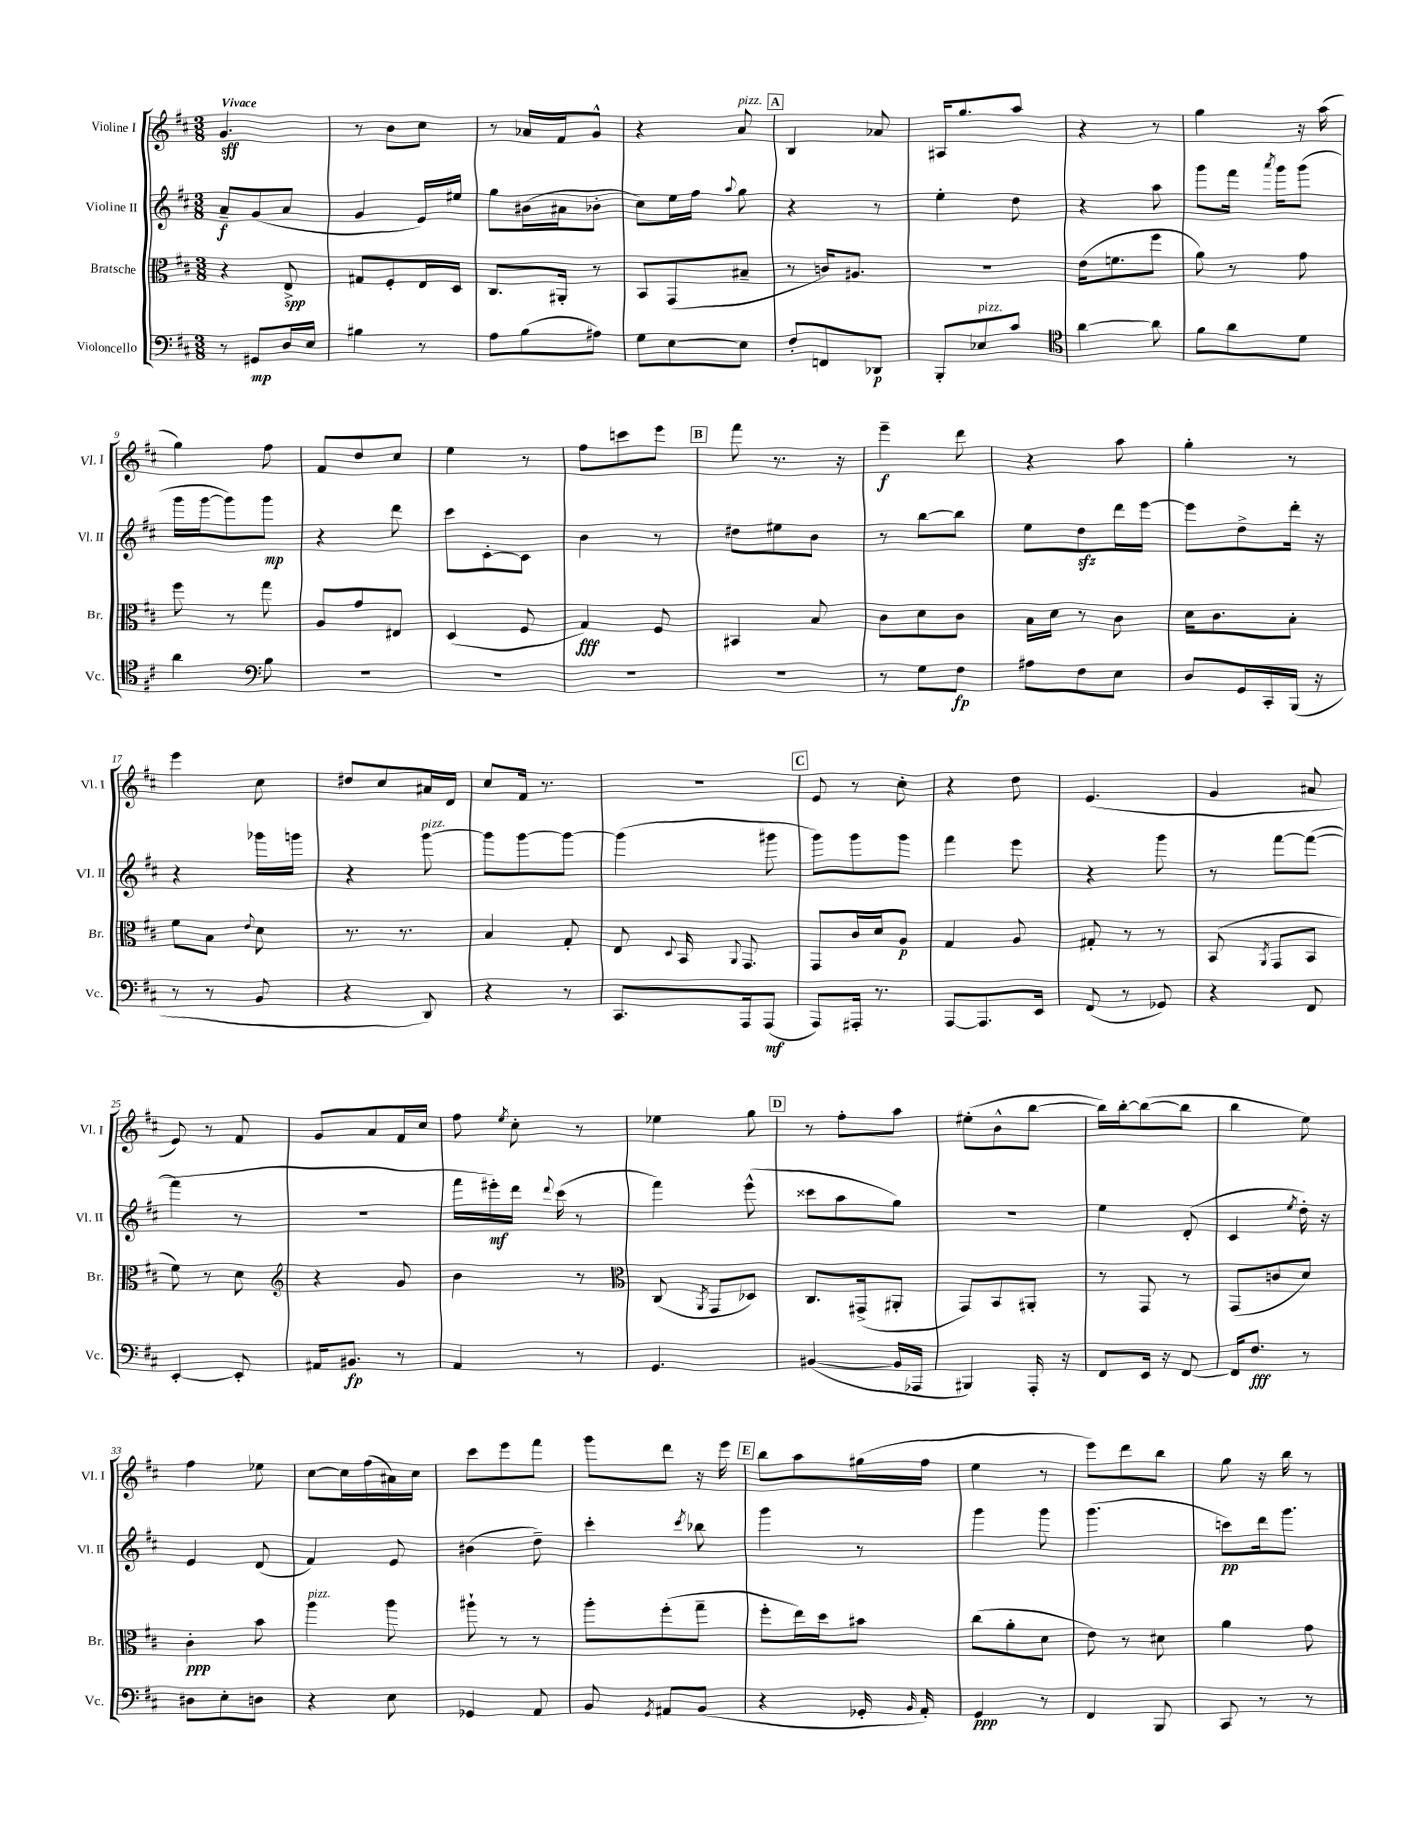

**kern	**kern	**kern	**kern
*staff4	*staff3	*staff2	*staff1
*clefF4	*clefC3	*clefG2	*clefG2
*k[f#c#]	*k[f#c#]	*k[f#c#]	*k[f#c#]
*M3/8	*M3/8	*M3/8	*M3/8
8r	4r	8a~	4.g
8GG#	.	(8g	.
16D	8E^	8a	.
16E	.	.	.
=	=	=	=
4B#	8G#	4g	8r
.	8F#'	.	8b
8r	16E	16e)	8cc#
.	16D	16ee#	.
=	=	=	=
8A	8.C#	8gg	8r
(8B	.	(16b#	16a-
.	16AA#'	16a#	16f#
8A#)	8r	8b-'	8g^^
=	=	=	=
8G	8BB	8cc#)	4r
[8E	(8GG	16ee	.
.	.	16ff#	.
.	.	8qqaa	.
8E]	8B#~	8gg	8a
=	=	=	=
8F#'	8r	4r	4B
8FF	16c)	.	.
.	8.A#	.	.
8DD-	.	8r	8a-
=	=	=	=
8BBB'	4.r	4ee'	16A#
.	.	.	8.gg
8E-	.	.	.
8c#	.	8dd	8aa
=	=	=	=
*clefC4	*	*	*
[4a	(16e	4r	4r
.	8.f	.	.
8a]	8ff#	8aa	8r
=	=	=	=
8f#	8a)	8ggg	4gg
8a	8r	16fff#	.
.	.	8qaaa	.
.	.	16ggg	.
8d	8g	(8ggg	16r
.	.	.	(16aa
=	=	=	=
4a	8ff#	16ggg	4gg)
.	.	[16ggg	.
.	8r	8ggg])	.
*clefF4	*	*	*
8B	8gg	8ggg	8ff#
=	=	=	=
4.r	8A	4r	8f#
.	8g	.	8dd
.	8E#	8ddd	8cc#
=	=	=	=
4.r	(4D	8ccc#	4ee
.	.	[8c#'	.
.	8F#	8c#]	8r
=	=	=	=
4.r	4G)	4b	8ff#
.	.	.	8ccc
.	8F#	8r	8eee
=	=	=	=
4.r	4BB#	8dd#	8fff#
.	.	8ee#	8.r
.	8B	8b	.
.	.	.	16r
=	=	=	=
8r	8c#	8r	4eee~
8G	8d	[8bb	.
8F#	8c#	8bb]	8ddd
=	=	=	=
8A#	16B	8ee	4r
.	16d	.	.
8F#	8r	8dd	.
8E	8c#	16ddd	8aa
.	.	[16eee	.
=	=	=	=
8D	16d	8eee]	4gg'
.	8.c#	.	.
16GG	.	8dd^	.
16CC#'	.	.	.
(16BBB	8B'	16ddd'	8r
16r	.	16r	.
=	=	=	=
8r	8f#	4r	4eee
8r	8B	.	.
.	8qqe	.	.
8BB	8d	16ggg-	8cc#
.	.	16ggg	.
=	=	=	=
4r	8.r	4r	8dd#
.	.	.	8cc#
.	8.r	.	.
8DD)	.	[8ggg	16a#
.	.	.	16d
=	=	=	=
4r	4B	8ggg]	8cc#
.	.	[8ggg	16f#
.	.	.	8.r
8r	8G'	8ggg_	.
=	=	=	=
8.CC#	8E	(4ggg]	4.r
.	8qqD	.	.
.	16BB	.	.
.	8qqAA	.	.
16AAA	8.GG	.	.
(8AAA	.	8ggg#	.
=	=	=	=
8AAA)	8GG	8ggg)	8e
16AAA#'	16c#	8ggg	8r
8.r	16d	.	.
.	8A	8ggg	8cc#'
=	=	=	=
[8AAA	4G	4fff#	4r
8.AAA]	.	.	.
.	8A	8eee	8dd
16EE	.	.	.
=	=	=	=
(8FF#	8G#'	4r	(4.e
8r	8r	.	.
8GG-)	8r	8ggg	.
=	=	=	=
4r	(8BB	8r	4g
.	8qAA	.	.
.	8GG	[8fff#	.
8FF#	8BB	(8fff#_	8a#
=	=	=	=
[4EE'	8f#)	4fff#]	8e)
.	8r	.	8r
8EE']	8d	8r	8f#
=	=	=	=
*	*clefG2	*	*
16AA#	4r	4.r	8g
8.BB#	.	.	.
.	.	.	8a
8r	8g	.	16f#
.	.	.	16cc#
=	=	=	=
4AA	4b	16fff#	8ff#
.	.	16eee#')	.
.	.	.	8qee
.	.	16ddd	8cc#'
.	.	8qqddd	.
.	.	(16ccc#	.
8r	8r	8r	8r
=	=	=	=
*	*clefC3	*	*
4.GG	(8C#	4fff#)	4ee-
.	8qAA	.	.
.	8GG	.	.
.	8D-)	(8eee^^	8gg
=	=	=	=
([4BB#	8.C#	8ccc##	8r
.	.	8aa	8ff#'
.	(16GG#^	.	.
16BB#]	8AA#'	8gg)	8aa
16AAA-	.	.	.
=	=	=	=
4BBB#)	8GG)	4.r	(8ee#'
.	8BB	.	8b^^
16AAA'	8AA#'	.	[8bb
16r	.	.	.
=	=	=	=
8FF#	8r	4ee	16bb])
.	.	.	[16bb'
16EE	8GG	.	(8bb_
16r	.	.	.
[8FF#	8r	(8d'	8bb]
=	=	=	=
16FF#]	(8GG	4c#	4bb
8.F#	.	.	.
.	8c	.	.
.	.	8qee	.
8r	8d)	16dd')	8ee)
.	.	16r	.
=	=	=	=
8D#	4c#'	4e	4ff#
8E'	.	.	.
8D	8b	(8d	8ee-
=	=	=	=
4r	4aa	4f#)	[8cc#
.	.	.	16cc#]
.	.	.	(16ff#
8E	8aa	8e	16a#)
.	.	.	16cc#
=	=	=	=
4GG-	8aa#`	(4b#	8ccc#
.	8r	.	8eee
8AA	8r	8dd~)	8fff#
=	=	=	=
8BB	8aa'	4ccc#'	8ggg
8qGG	.	.	.
8AA#	(8ff#'	.	8ddd
.	.	8qccc#	.
(8BB	8gg~	8bb-	16r
.	.	.	16eee
=	=	=	=
4r	8ff#'	4ggg	8bb
.	16ee)	.	8aa
.	16dd	.	.
16GG-'	8b#	8r	(16gg#
16qqBB	.	.	.
16AA')	.	.	16ff#
=	=	=	=
4GG	(8cc#	4ggg	4ee
.	8a'	.	.
8r	8d	8ggg	8r
=	=	=	=
4FF#	8e)	(4.ggg	8eee)
.	8r	.	8ddd
8BBB	8d#	.	8bb
=	=	=	=
8CC#	4a	8ccc)	8gg
8r	.	16ddd	16r
.	.	8.ggg	16bb
8r	8g	.	8r
==	==	==	==
*-	*-	*-	*-
